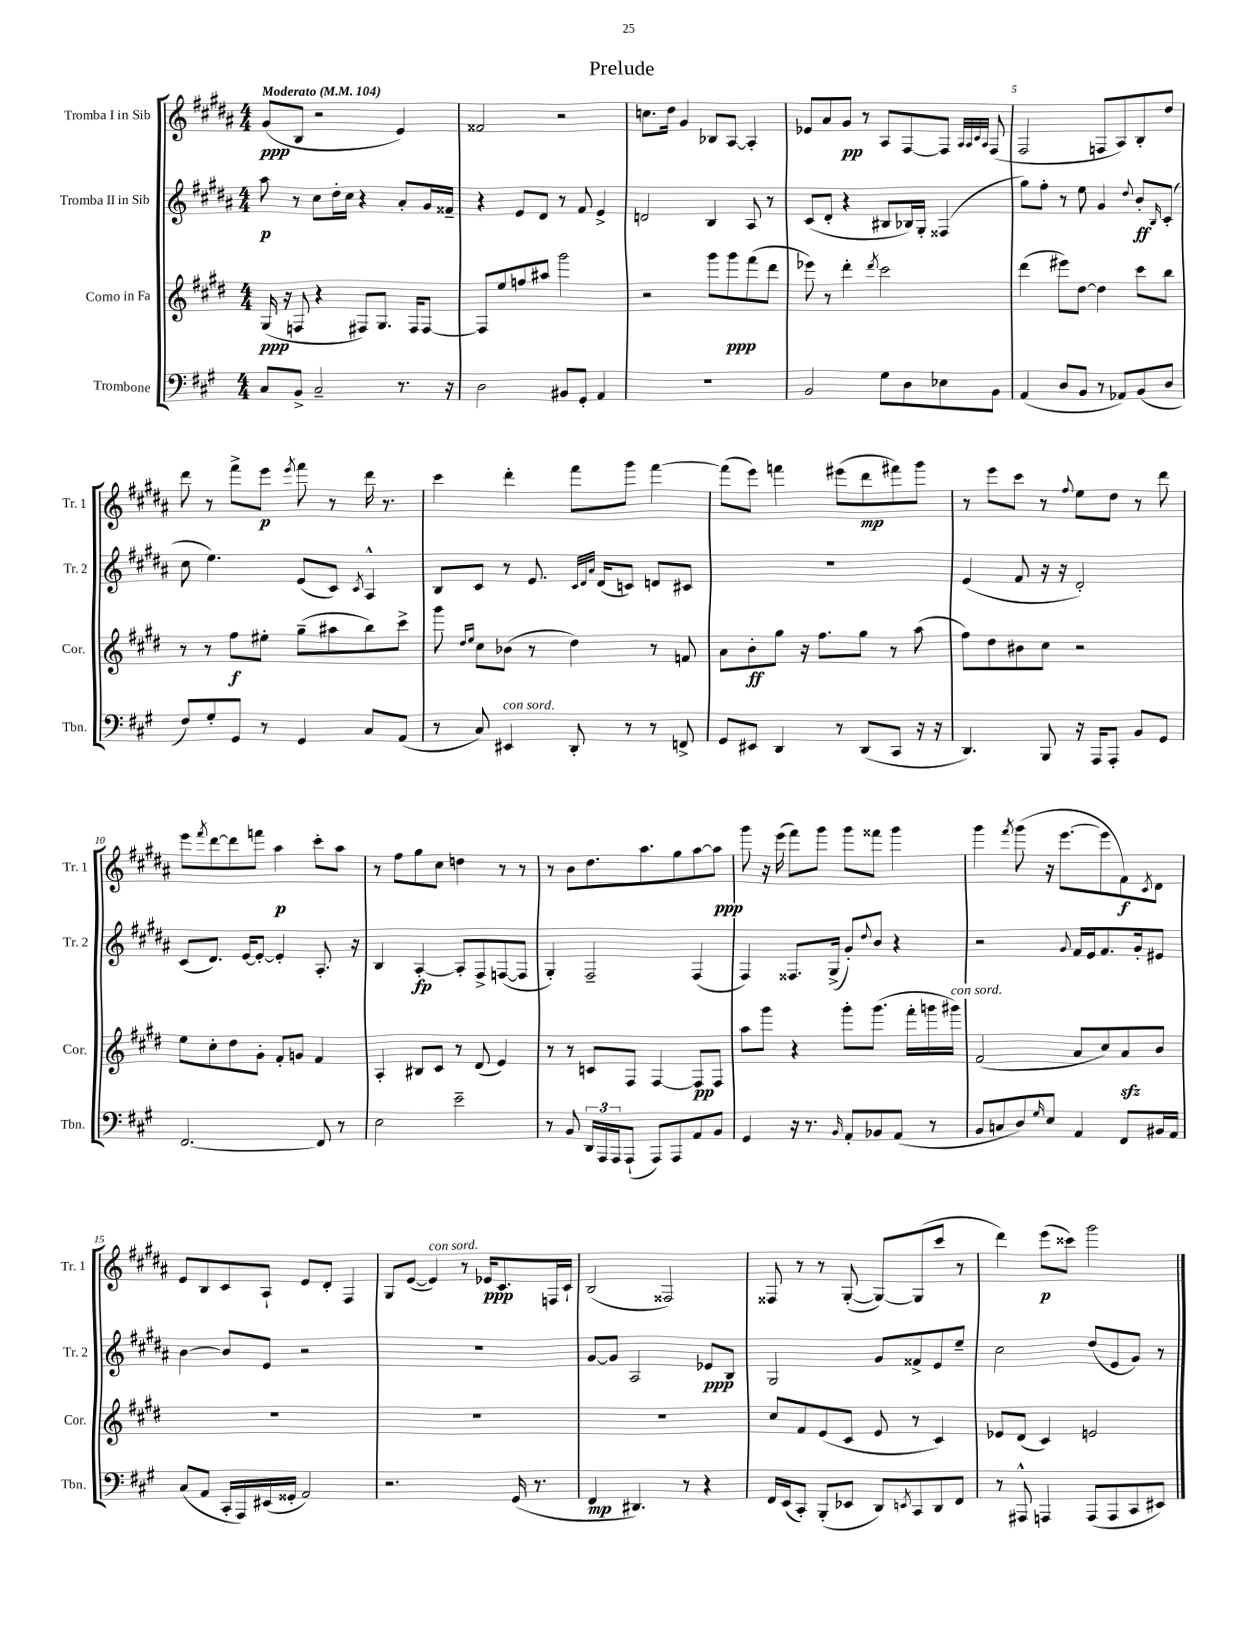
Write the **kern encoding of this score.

**kern	**dynam	**kern	**dynam	**kern	**dynam	**kern	**dynam
*part4	*part4	*part3	*part3	*part2	*part2	*part1	*part1
*staff4	*staff4	*staff3	*staff3	*staff2	*staff2	*staff1	*staff1
*I"Trombone	*	*I"Corno in Fa	*	*I"Tromba II in Sib	*	*I"Tromba I in Sib	*
*I'Tbn.	*	*I'Cor.	*	*I'Tr. 2	*	*I'Tr. 1	*
*clefF4	*	*clefG2	*	*clefG2	*	*clefG2	*
*k[f#c#g#]	*	*k[f#c#g#d#]	*	*k[f#c#g#d#a#]	*	*k[f#c#g#d#a#]	*
*M4/4	*	*M4/4	*	*M4/4	*	*M4/4	*
*MM104	*	*MM104	*	*MM104	*	*MM104	*
=1	=1	=1	=1	=1	=1	=1	=1
!	!	!	!	!	!	!LO:TX:a:B:t=Moderato	!
8C#/L	.	(16G#/	ppp	8aa#\	p	(8g#/L	ppp
.	.	16r	.	.	.	.	.
8BB^/J	.	8Fn/	.	8r	.	8B/J	.
2C#~/	.	4r	.	8cc#\L	.	2r	.
.	.	.	.	16dd#'\L	.	.	.
.	.	.	.	16cc#\JJ	.	.	.
.	.	8F#X/L)	.	4r	.	.	.
.	.	8.G#/J	.	.	.	.	.
8.r	.	.	.	8a#'/L	.	4e/)	.
.	.	16F#/KL	.	.	.	.	.
.	.	[8F#/J	.	16g#/L	.	.	.
16r	.	.	.	16f##X~/JJ	.	.	.
=2	=2	=2	=2	=2	=2	=2	=2
2D\	.	8F#/L]	.	4r	.	2f##X/	.
.	.	8ee/	.	.	.	.	.
.	.	8ffn/	.	8e/L	.	.	.
.	.	8aa#X/J	.	8d#/J	.	.	.
8BB#X/L	.	2ggg#\	.	8r	.	2r	.
8GG#'/J	.	.	.	8f#/	.	.	.
4AA/	.	.	.	4e^/	.	.	.
=3	=3	=3	=3	=3	=3	=3	=3
1r	.	2r	.	2dn/	.	8.ccn\L	.
.	.	.	.	.	.	16dd#\Jk	.
.	.	.	.	.	.	4g#/	.
.	.	8ggg#\L	.	4B/	.	8B-X/L	.
.	.	8ggg#\	ppp	.	.	[8A#/J	.
.	.	(8fff#\	.	8A#/	.	4A#'/]	.
.	.	8ddd#\J	.	8r	.	.	.
=4	=4	=4	=4	=4	=4	=4	=4
2BB/	.	8eee-X\)	.	(8c#/L	.	8e-X/L	.
.	.	8r	.	8d#'/J	.	8a#/	.
.	.	4ddd#'\	.	4r	.	8g#/J	pp
.	.	.	.	.	.	8r	.
.	.	8qddd#/	.	.	.	.	.
8G#\L	.	2ccc#\	.	8B#X/L	.	8A#/L	.
8D\	.	.	.	16B-X/L)	.	[8F#/	.
.	.	.	.	16G#'/JJ	.	.	.
8E-X\	.	.	.	(4F##X/	.	8F#/J]	.
.	.	.	.	.	.	32qqA#/LLL	.
.	.	.	.	.	.	32qqA#/	.
.	.	.	.	.	.	32qqc#/	.
.	.	.	.	.	.	32qqA#/JJJ	.
8BB\J	.	.	.	.	.	(8F#/	.
=5	=5	=5	=5	=5	=5	=5	=5
(4AA/	.	(4ddd#\	.	8gg#\L)	.	2F#/	.
.	.	.	.	8ff#'\J	.	.	.
8D/L	.	8eee#X\L)	.	8r	.	.	.
8BB/J	.	[8dd#\J	.	8ee\	.	.	.
8r	.	4dd#\]	.	4g#/	.	8Fn/L	.
8AA-X/L)	.	.	.	.	.	8A#/)	.
.	.	.	.	8qqdd#/	.	.	.
(8BB/	.	8ccc#\L	.	8b'/L	ff	8B'/	.
.	.	.	.	16qqB/	.	.	.
8D/J	.	8bb\J	.	(8c#'/J	.	8dd#/J	.
!!LO:LB:g=z
=6	=6	=6	=6	=6	=6	=6	=6
8F#/L)	.	8r	.	8cc#\	.	8ddd#\	.
8G#'/	.	8r	.	4.ee\)	.	8r	.
8GG#/J	.	8ff#\L	f	.	.	8fff#^\L	.
8r	.	8ee#X'\J	.	.	.	8eee\J	p
.	.	.	.	.	.	8qeee/	.
4GG#/	.	(8gg#~\L	.	(8e/L	.	8fff#\	.
.	.	8aa#X\	.	8c#/J)	.	8r	.
.	.	.	.	8qc#/	.	.	.
8C#/L	.	8bb\)	.	4A#^^/	.	16ddd#\	.
.	.	.	.	.	.	8.r	.
(8AA/J	.	8ccc#^\J	.	.	.	.	.
=7	=7	=7	=7	=7	=7	=7	=7
8r	.	8ggg#\	.	8B/L	.	4ccc#\	.
.	.	16qqdd#/LL	.	.	.	.	.
.	.	16qqee/JJ	.	.	.	.	.
8C#/)	.	8cc#\L	.	8c#/J	.	.	.
!LO:TX:a:i:t=con sord.	!	!	!	!	!	!	!
4EE#X/	.	(8b-X\J	.	8r	.	4ddd#'\	.
.	.	8r	.	8.e/	.	.	.
8DD'/	.	4dd#\)	.	.	.	8fff#\L	.
.	.	.	.	32qqc#/LLL	.	.	.
.	.	.	.	32qqd#/	.	.	.
.	.	.	.	32qqa#/JJJ	.	.	.
.	.	.	.	(16d#/KL	.	.	.
8r	.	.	.	8cn/J)	.	8ggg#\J	.
8r	.	8r	.	8dn/L	.	[4fff#\	.
8FFn^/	.	8fn/	.	8c#X/J	.	.	.
=8	=8	=8	=8	=8	=8	=8	=8
8GG#/L	.	8a\L	.	1r	.	(8fff#\L]	.
8EE#X/J	.	8b'\	ff	.	.	8eee\J)	.
4DD/	.	8gg#\J	.	.	.	4fffn\	.
.	.	16r	.	.	.	.	.
.	.	8.ff#\L	.	.	.	.	.
8r	.	.	.	.	.	(8eee#X\L	.
(8DD/L	.	8gg#\J	.	.	.	8ddd#\	mp
8CC#/J	.	8r	.	.	.	8fff#X\)	.
16r	.	(8aa\	.	.	.	8ggg#\J	.
16r	.	.	.	.	.	.	.
=9	=9	=9	=9	=9	=9	=9	=9
4.DD/)	.	8ff#\L)	.	(4e/	.	8r	.
.	.	8dd#\	.	.	.	8eee\L	.
.	.	8b#X\	.	8f#/	.	8ccc#\J	.
8BBB/	.	8cc#\J	.	16r	.	8r	.
.	.	.	.	16r	.	.	.
.	.	.	.	.	.	8qqff#/	.
16r	.	2r	.	2d#'/)	.	8ee\L	.
16AAA/KL	.	.	.	.	.	.	.
8AAA'/J	.	.	.	.	.	8dd#\J	.
8BB/L	.	.	.	.	.	8r	.
8GG#/J	.	.	.	.	.	8ddd#\	.
!!LO:LB:g=z
=10	=10	=10	=10	=10	=10	=10	=10
[2.FF#/	.	8ee\L	.	(8c#/L	.	8eee\L	.
.	.	.	.	.	.	8qfff#/	.
.	.	8cc#'\	.	8.d#/J)	.	[8ddd#\	.
.	.	8dd#\	.	.	.	8ddd#\]	.
.	.	.	.	[16e/KL	.	.	.
.	.	8g#'\J	.	8e'/J_	.	8fffn\J	.
.	.	8f#'/L	.	4e'/]	.	4aa#\	p
.	.	8gn/J	.	.	.	.	.
8FF#/]	.	4f#/	.	8.A#'/	.	8ccc#'\L	.
8r	.	.	.	.	.	8aa#\J	.
.	.	.	.	16r	.	.	.
=11	=11	=11	=11	=11	=11	=11	=11
2E\	.	4A'/	.	4B/	.	8r	.
.	.	.	.	.	.	8ff#\L	.
.	.	8B#X/L	.	[4A#'/	fp	8gg#\	.
.	.	8c#/J	.	.	.	8cc#\J	.
2e~\	.	8r	.	8A#'/L]	.	4ddn\	.
.	.	(8d#/	.	8F#^/	.	.	.
.	.	4e/)	.	([8Fn/	.	8r	.
.	.	.	.	8F/J]	.	8r	.
=12	=12	=12	=12	=12	=12	=12	=12
8r	.	8r	.	4G#'/)	.	8r	.
8BB/	.	8r	.	.	.	8b\L	.
24DD/LL	.	8cn/L	.	2F#~/	.	8.dd#\	.
24AAA/	.	.	.	.	.	.	.
24AAA/J	.	.	.	.	.	.	.
(8AAA`/J	.	8F#/J	.	.	.	.	.
.	.	.	.	.	.	8.aa#\	.
8AAA/L)	.	[4F#/	.	.	.	.	.
8AAA/	.	.	.	.	.	8gg#\	.
8AA/	.	8F#/L]	pp	(4F#/	.	[8aa#\	.
8BB/J	.	8F#/J	.	.	.	8aa#\J]	ppp
=13	=13	=13	=13	=13	=13	=13	=13
4GG#/	.	8aa\L	.	4F#/)	.	8ggg#\	.
.	.	8ggg#\J	.	.	.	16r	.
.	.	.	.	.	.	(16eee\	.
16r	.	4r	.	8.F##X/L	.	8fff#\L)	.
8.r	.	.	.	.	.	.	.
.	.	.	.	.	.	8ggg#\J	.
.	.	.	.	(16G#^/Jk	.	.	.
16qqBB/	.	.	.	.	.	.	.
8AA'/L	.	8ggg#'\L	.	8g#'/L)	.	8ggg#\L	.
.	.	.	.	8qqdd#/	.	.	.
8BB-X/	.	(8.ggg#\J	.	8b/J	.	8fff##X\J	.
(8AA/J	.	.	.	4r	.	4ggg#\	.
.	.	16fff#'\LL	.	.	.	.	.
8r	.	16gggn\	.	.	.	.	.
!	!	!LO:TX:a:i:t=con sord.	!	!	!	!	!
.	.	16ggg#X\JJ)	.	.	.	.	.
=14	=14	=14	=14	=14	=14	=14	=14
8BB/L	.	(2f#/	.	2r	.	4ggg#\	.
8Cn/	.	.	.	.	.	.	.
.	.	.	.	.	.	8qfff#/	.
8D/)	.	.	.	.	.	(8ggg#\	.
16qqG#/	.	.	.	.	.	.	.
8E/J	.	.	.	.	.	16r	.
.	.	.	.	.	.	[8.eee\L	.
.	.	.	.	8qqg#/	.	.	.
4AA/	.	8a/L	.	16f#/LL	.	.	.
.	.	.	.	16e/J	.	.	.
.	.	8cc#/)	.	8.f#/	.	8eee\]	.
8FF#/L	.	8azz/	.	.	.	8f#\)	f
.	.	.	.	16g#'/k	.	.	.
.	.	.	.	.	.	8qc#/	.
16BB#X/L	.	8b/J	.	8e#X/J	.	8d#\J	.
16AA/JJ	.	.	.	.	.	.	.
!!LO:LB:g=z
=15	=15	=15	=15	=15	=15	=15	=15
(8C#/L	.	1r	.	[4b\	.	8e/L	.
8AA/J	.	.	.	.	.	8B/	.
16CC#'/LL	.	.	.	8b/L]	.	8c#/	.
16AAA/)	.	.	.	.	.	.	.
(16EE#X/	.	.	.	8e/J	.	8A#`/J	.
16GG##X'/JJ	.	.	.	.	.	.	.
2AA/)	.	.	.	2r	.	8e/L	.
.	.	.	.	.	.	8d#'/J	.
.	.	.	.	.	.	4F#/	.
=16	=16	=16	=16	=16	=16	=16	=16
2.r	.	1r	.	1r	.	8G#/L	.
.	.	.	.	.	.	([8e/J	.
!	!	!	!	!	!	!LO:TX:a:i:t=con sord.	!
.	.	.	.	.	.	4e/])	.
.	.	.	.	.	.	8r	.
.	.	.	.	.	.	16e-X/KL	ppp
.	.	.	.	.	.	8.c#/	.
(16GG#/	.	.	.	.	.	.	.
8.r	.	.	.	.	.	.	.
.	.	.	.	.	.	16Fn/L	.
.	.	.	.	.	.	16c#`/JJ	.
=17	=17	=17	=17	=17	=17	=17	=17
4FF#/	mp	1r	.	[8g#/L	.	(2B/	.
.	.	.	.	8g#/J]	.	.	.
4.DD#X/)	.	.	.	2A#/	.	.	.
.	.	.	.	.	.	2F##X/)	.
8r	.	.	.	.	.	.	.
4r	.	.	.	8e-X/L	ppp	.	.
.	.	.	.	8B/J	.	.	.
=18	=18	=18	=18	=18	=18	=18	=18
16FF#/LL	.	8cc#/L	.	2G#/	.	8F##X/	.
(16EE/J	.	.	.	.	.	.	.
8CC#'/J)	.	8f#/	.	.	.	8r	.
(8BBB'/L	.	(8e/	.	.	.	8r	.
8EE-X/J	.	8c#/J	.	.	.	([8G#'/	.
8DD/L)	.	8e/	.	8g#/L	.	8G#/L_)	.
8qEEn/	.	.	.	.	.	.	.
8CC#/	.	8r	.	8f##X^/	.	(8G#/]	.
8DD/	.	4c#/)	.	8e/	.	8ccc#/J	.
8FF#/J	.	.	.	8ee~/J	.	8r	.
=19	=19	=19	=19	=19	=19	=19	=19
8r	.	8e-X/L	.	2cc#\	.	4ddd#\)	.
8AAA#X^^/	.	(8d#/J	.	.	.	.	.
4AAAn/	.	4c#/)	.	.	.	(8eee\L	p
.	.	.	.	.	.	8ccc##X\J)	.
(8AAA/L	.	2en/	.	(8dd#/L	.	2ggg#\	.
8AAA/	.	.	.	8e/	.	.	.
8CC#/	.	.	.	8g#/J)	.	.	.
8EE#X/J)	.	.	.	8r	.	.	.
==	==	==	==	==	==	==	==
*-	*-	*-	*-	*-	*-	*-	*-
